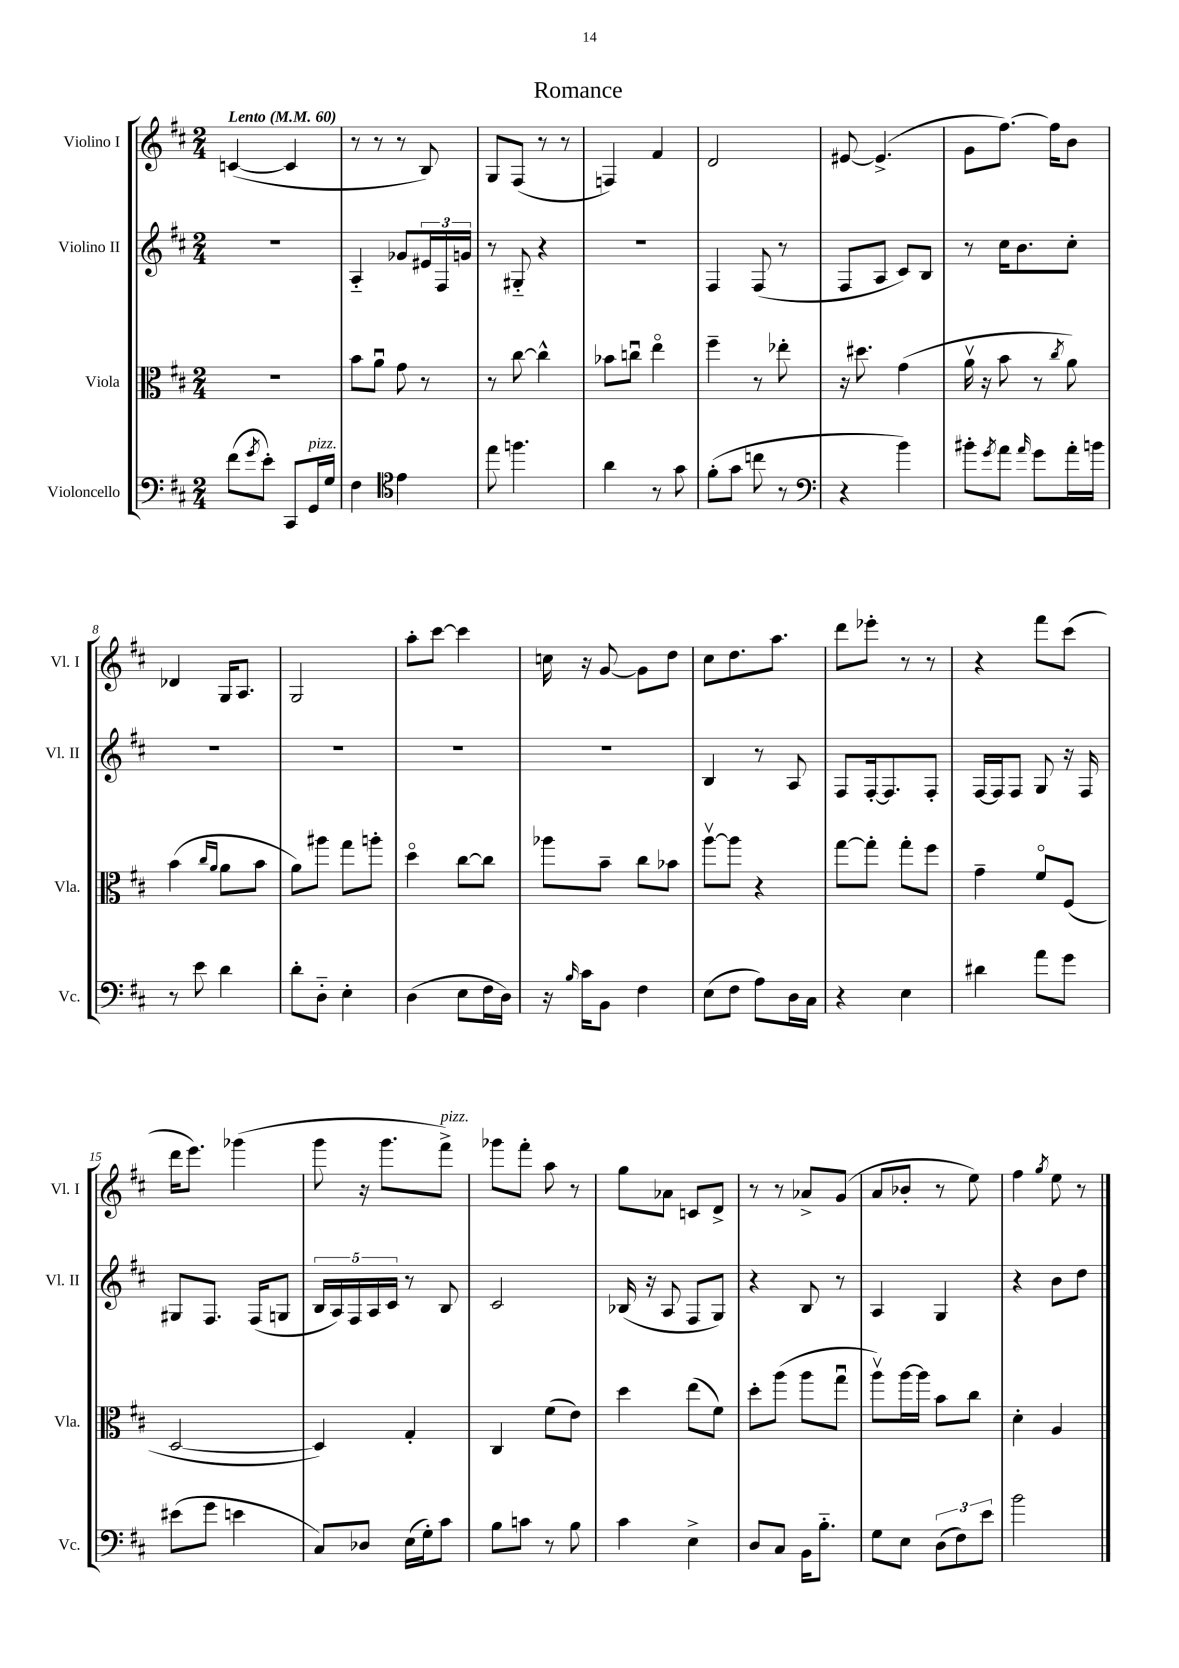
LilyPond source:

\header { title = "Romance" }
<<
\new StaffGroup <<
\new Staff = "s0" \with { instrumentName = "Violino I" shortInstrumentName = "Vl. I" } {
    \clef treble \key d \major \numericTimeSignature \time 2/4 \tempo "Lento" 4 = 60
    c'4~( c'4 |
    r8 r8 r8 b8) |
    g8 fis8( r8 r8 |
    f4) fis'4 |
    d'2 |
    eis'8~ eis'4.->( |
    g'8 fis''8.~) fis''16 b'8 |
    des'4 g16 a8. |
    g2 |
    a''8-. cis'''8~ cis'''4 |
    c''16 r16 g'8~ g'8 d''8 |
    cis''8 d''8. a''8. |
    d'''8 ees'''8-. r8 r8 |
    r4 fis'''8 cis'''8( |
    d'''16 e'''8.) ges'''4( |
    g'''8 r16 g'''8. fis'''8->^\markup { \italic "pizz." }) |
    ges'''8 fis'''8-. a''8 r8 |
    g''8 aes'8 c'8 d'8-> |
    r8 r8 aes'8-> g'8( |
    a'8 bes'8-. r8 e''8) |
    fis''4 \acciaccatura { g''8 } e''8 r8 \bar "|." |
}
\new Staff = "s1" \with { instrumentName = "Violino II" shortInstrumentName = "Vl. II" } {
    \clef treble \key d \major \numericTimeSignature \time 2/4
    R2 |
    a4-_ ges'8 \tuplet 3/2 { eis'16 fis16 g'16 } |
    r8 gis8-_ r4 |
    R2 |
    fis4 fis8( r8 |
    fis8 a8 cis'8) b8 |
    r8 cis''16 b'8. cis''8-. |
    R2 |
    R2 |
    R2 |
    R2 |
    b4 r8 a8 |
    fis8 fis16~-. fis8. fis8-. |
    fis16~ fis16 fis8 g8 r16 fis16 |
    gis8 fis8. fis16( g8 |
    \tuplet 5/4 { b16 a16) fis16 a16 cis'16 } r8 b8 |
    cis'2 |
    bes16( r16 a8 fis8 g8) |
    r4 b8 r8 |
    a4 g4 |
    r4 b'8 d''8 \bar "|." |
}
\new Staff = "s2" \with { instrumentName = "Viola" shortInstrumentName = "Vla." } {
    \clef alto \key d \major \numericTimeSignature \time 2/4
    r2 |
    b'8 a'8\downbow g'8 r8 |
    r8 cis''8~ cis''4-^ |
    bes'8 c''8\downbow e''4\flageolet |
    fis''4-- r8 ees''8-. |
    r16 dis''8. g'4( |
    a'16\upbow r16 b'8 r8 \acciaccatura { cis''8 } a'8) |
    b'4( \grace { cis''16 a'16 } a'8 b'8 |
    a'8) ais''8 g''8 a''8-. |
    d''4\flageolet cis''8~ cis''8 |
    aes''8 b'8-- cis''8 bes'8 |
    a''8~\upbow a''8 r4 |
    g''8~ g''8-. g''8-. fis''8 |
    g'4-- fis'8\flageolet fis8( |
    d2~ |
    d4) g4-. |
    cis4 fis'8( e'8) |
    d''4 e''8( fis'8) |
    d''8-. a''8( a''8 g''8\downbow |
    a''8\upbow) a''16~ a''16 b'8 cis''8 |
    d'4-. a4 \bar "|." |
}
\new Staff = "s3" \with { instrumentName = "Violoncello" shortInstrumentName = "Vc." } {
    \clef bass \key d \major \numericTimeSignature \time 2/4
    fis'8( \acciaccatura { g'8 } e'8-.) cis,8 g,16^\markup { \italic "pizz." } g16 |
    fis4 \clef tenor e'4 |
    e''8 f''4. |
    a'4 r8 g'8 |
    fis'8-.( g'8 c''8 r8 |
    \clef bass r4 b'4) |
    bis'8-. \acciaccatura { g'8 } a'8 \grace { a'16 } g'8 a'16-. b'16 |
    r8 e'8 d'4 |
    d'8-. d8-_ e4-. |
    d4( e8 fis16 d16) |
    r16 \grace { b16 } cis'16 b,8 fis4 |
    e8( fis8 a8) d16 cis16 |
    r4 e4 |
    dis'4 a'8 g'8 |
    eis'8( g'8 e'4 |
    cis8) des8 e16( g16-.) cis'8 |
    b8 c'8 r8 b8 |
    cis'4 e4-> |
    d8 cis8 b,16 b8.-_ |
    g8 e8 \tuplet 3/2 { d8( fis8) e'8 } |
    b'2 \bar "|." |
}
>>
>>
